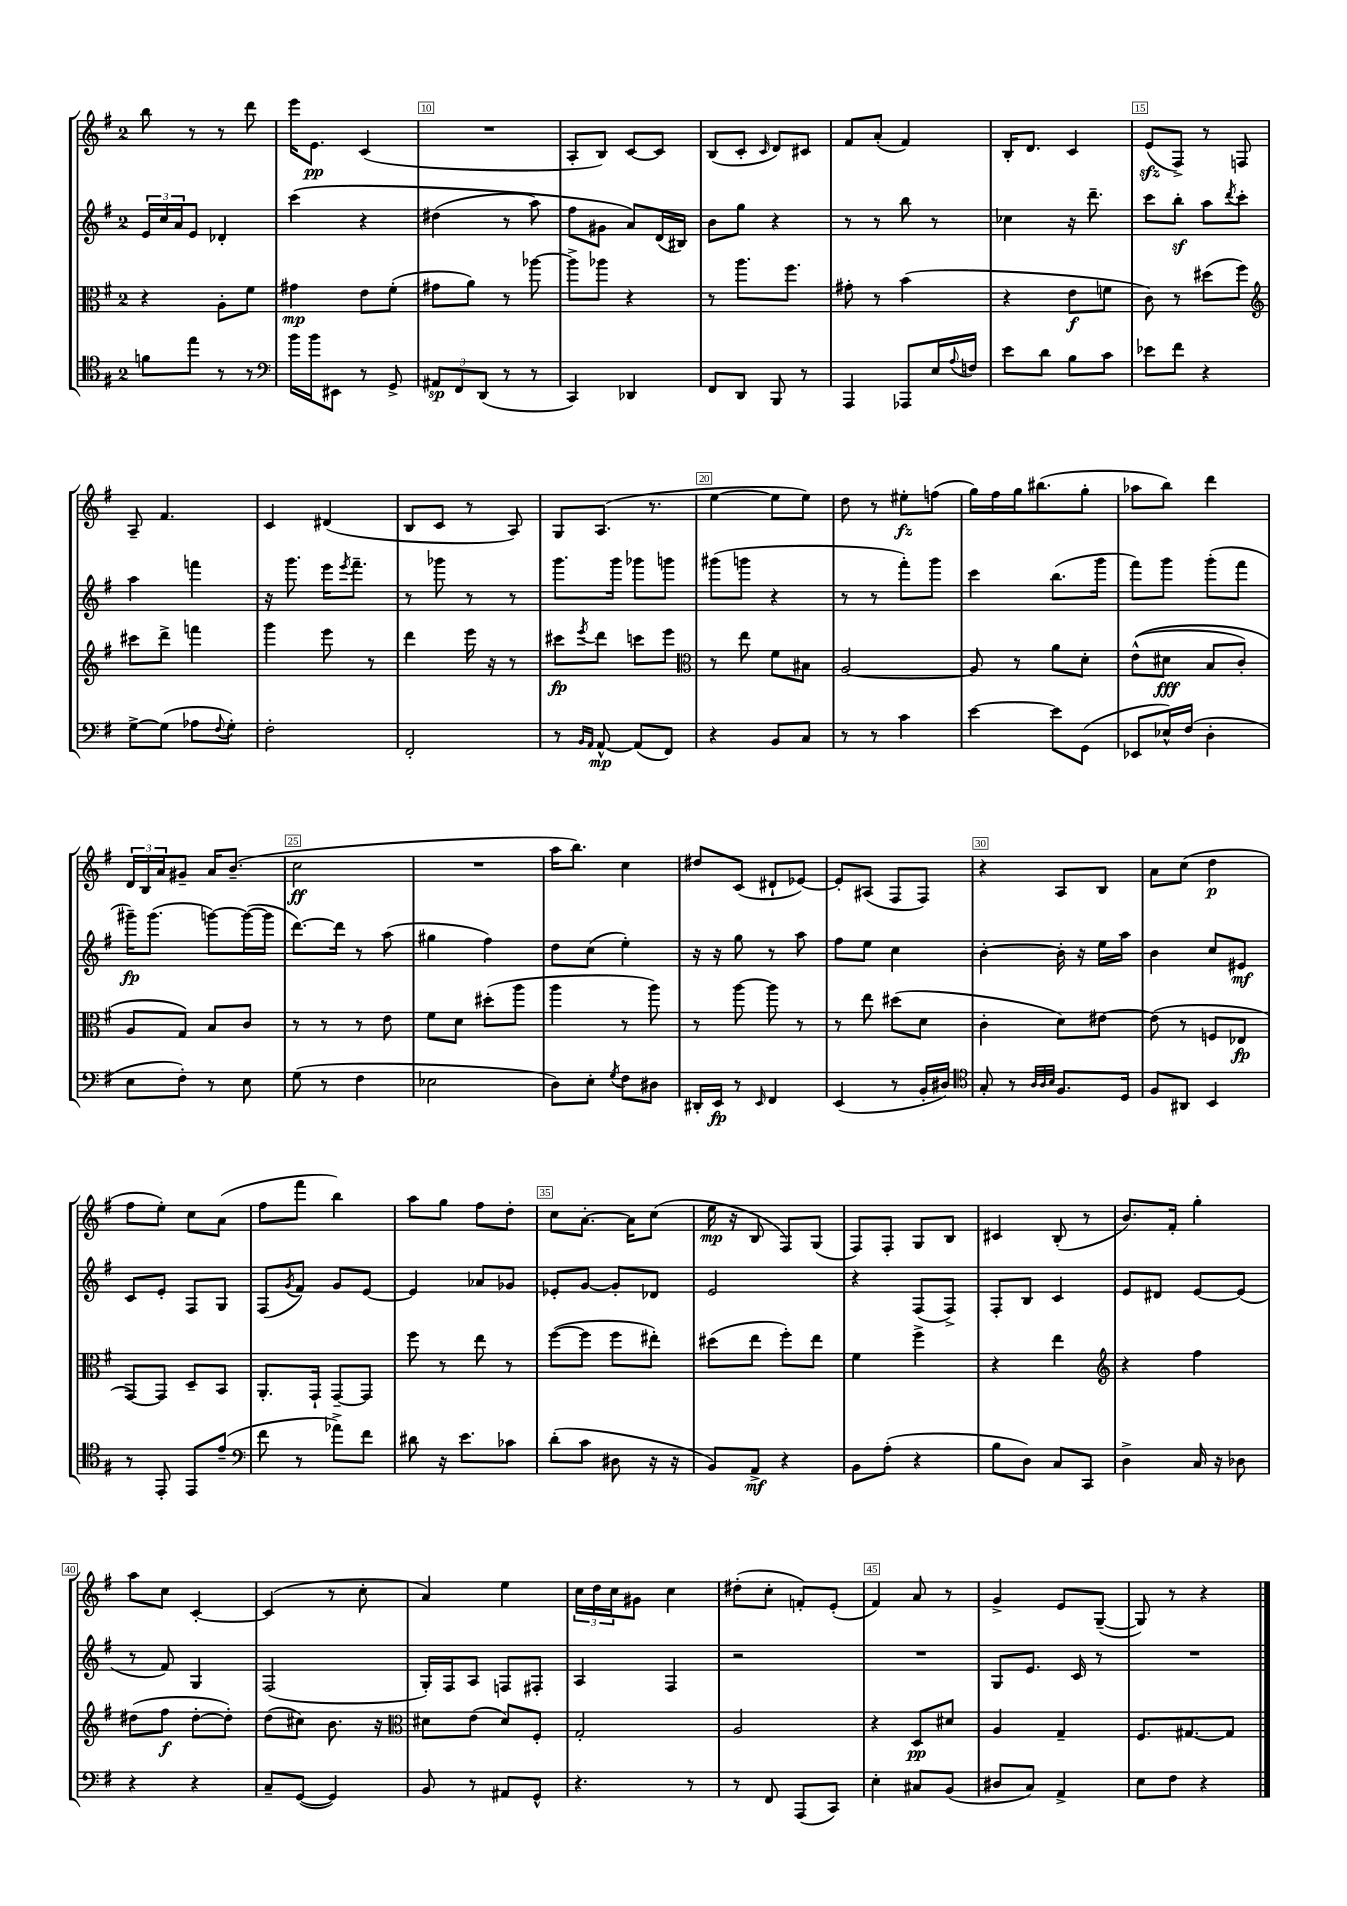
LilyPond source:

<<
\new StaffGroup <<
\new Staff = "s0" {
    \clef treble \key g \major \once \override Staff.TimeSignature.style = #'single-digit \time 2/4
    b''8 r8 r8 d'''8 |
    e'''16 e'8.\pp c'4( |
    R2 |
    a8-. b8) c'8~ c'8 |
    b8( c'8-. \grace { c'16 } d'8) cis'8 |
    fis'8 a'8-.( fis'4) |
    b16-. d'8. c'4 |
    e'8\sfz( fis8->) r8 f8 |
    a8-- fis'4. |
    c'4 dis'4( |
    b8 c'8 r8 a8) |
    g8 a8.( r8. |
    e''4~ e''8 e''8) |
    d''8 r8 eis''8-.\fz f''8( |
    g''16) fis''16 g''16 bis''8.( g''8-. |
    aes''8 b''8) d'''4 |
    \tuplet 3/2 { d'16 b16 a'16 } gis'8-- a'16 b'8.--( |
    c''2\ff |
    R2 |
    a''16 b''8.) c''4 |
    dis''8 c'8( dis'8-! ees'8~) |
    ees'8-. ais8( fis8 fis8) |
    r4 a8 b8 |
    a'8 c''8( d''4\p |
    fis''8 e''8-.) c''8 a'8( |
    fis''8 fis'''8 b''4) |
    a''8 g''8 fis''8 d''8-. |
    c''8 a'8.~-. a'16 c''8( |
    e''16\mp r16 b8 fis8) g8( |
    fis8) fis8-. g8 b8 |
    cis'4 b8-.( r8 |
    b'8.) fis'16-. g''4-. |
    a''8 c''8 c'4~-. |
    c'4( r8 c''8-. |
    a'4) e''4 |
    \tuplet 3/2 { c''16 d''16 c''16 } gis'8 c''4 |
    dis''8-.( c''8-. f'8-.) e'8-.( |
    fis'4) a'8 r8 |
    g'4-> e'8 g8~--( |
    g8) r8 r4 \bar "|." |
}
\new Staff = "s1" {
    \clef treble \key g \major \once \override Staff.TimeSignature.style = #'single-digit \time 2/4
    \tuplet 3/2 { e'16 c''16 a'16 } e'8 des'4-. |
    c'''4\( r4 |
    dis''4( r8 a''8) |
    fis''8 gis'8 a'8\) d'16( bis16) |
    b'8 g''8 r4 |
    r8 r8 b''8 r8 |
    ces''4 r16 d'''8.-- |
    c'''8 b''8-.\sf a''8 \acciaccatura { d'''8 } c'''8-. |
    a''4 f'''4 |
    r16 g'''8. e'''16 \acciaccatura { e'''8 } fis'''8.-- |
    r8 ges'''8 r8 r8 |
    g'''8. g'''16 ges'''8 g'''8 |
    gis'''8( g'''8 r4 |
    r8 r8 fis'''8-.) g'''8 |
    c'''4 b''8.( g'''16 |
    fis'''8) g'''8 g'''8-.( fis'''8 |
    gis'''16--\fp) gis'''8.( g'''8~) g'''16~( g'''16 |
    d'''8.~) d'''16 r8 a''8( |
    gis''4 fis''4) |
    d''8 c''8( e''4-.) |
    r16 r16 g''8 r8 a''8 |
    fis''8 e''8 c''4 |
    b'4~-. b'16-. r16 e''16 a''16 |
    b'4 c''8 eis'8\mf |
    c'8 e'8-. fis8 g8 |
    fis8( \acciaccatura { g'8 } fis'8) g'8 e'8~ |
    e'4 aes'8 ges'8 |
    ees'8-. g'8~ g'8-. des'8 |
    e'2 |
    r4 fis8( fis8->) |
    fis8-. b8 c'4 |
    e'8 dis'8 e'8~ e'8( |
    r8 fis'8) g4 |
    fis2( |
    g16-.) fis16 a8 f8 fis8-. |
    a4 fis4 |
    r2 |
    R2 |
    g8 e'8. c'16 r8 |
    R2 \bar "|." |
}
\new Staff = "s2" {
    \clef alto \key g \major \once \override Staff.TimeSignature.style = #'single-digit \time 2/4
    r4 a8-. fis'8 |
    gis'4\mp e'8 fis'8-.( |
    gis'8 a'8) r8 aes''8~ |
    aes''8-> aes''8 r4 |
    r8 a''8. fis''8. |
    gis'8-. r8 b'4( |
    r4 e'8\f f'8 |
    c'8) r8 dis''8( fis''8) |
    \clef treble cis'''8 d'''8-> f'''4 |
    g'''4 e'''8 r8 |
    d'''4 e'''16 r16 r8 |
    cis'''8\fp \acciaccatura { e'''8 } d'''8 c'''8 e'''8 |
    \clef alto r8 e''8 fis'8 bis8 |
    a2~ |
    a8 r8 a'8 d'8-. |
    e'8-^(\( dis'8\fff b8 c'8-.) |
    a8 g8\) b8 c'8 |
    r8 r8 r8 e'8 |
    fis'8 d'8 dis''8-.( a''8 |
    a''4 r8 a''8) |
    r8 a''8~ a''8 r8 |
    r8 e''8 dis''8( d'8 |
    c'4-. d'8) eis'8~ |
    eis'8( r8 f8 ees8\fp |
    g,8~) g,8 d8-- b,8 |
    a,8.-. g,16-! g,8~-- g,8 |
    fis''8 r8 e''8 r8 |
    fis''8~( fis''8 fis''8 eis''8-.) |
    dis''8( e''8 fis''8-.) e''8 |
    fis'4 fis''4-> |
    r4 e''4 |
    \clef treble r4 fis''4 |
    dis''8( fis''8\f dis''8~-. dis''8-.) |
    d''8( cis''8) b'8. r16 |
    \clef alto dis'8 e'8( dis'8) fis8-. |
    g2-. |
    a2 |
    r4 d8\pp dis'8 |
    a4 g4-- |
    fis8. gis8.~ gis8 \bar "|." |
}
\new Staff = "s3" {
    \clef tenor \key g \major \once \override Staff.TimeSignature.style = #'single-digit \time 2/4
    f'8 e''8 r8 r8 |
    \clef bass b'16 b'16 eis,8 r8 g,8-> |
    \tuplet 3/2 { ais,8\sp fis,8 d,8( } r8 r8 |
    c,4) des,4 |
    fis,8 d,8 b,,8 r8 |
    a,,4 aes,,8 e16 \appoggiatura { a8 } f16 |
    e'8 d'8 b8 c'8 |
    ees'8 fis'8 r4 |
    g8~-> g8( aes8 \appoggiatura { fis8 } g8-.) |
    fis2-. |
    fis,2-. |
    r8 \grace { b,16 a,16 } a,8~-^\mp a,8( fis,8) |
    r4 b,8 c8 |
    r8 r8 c'4 |
    e'4~ e'8 g,8( |
    ees,8 ees16-^) fis16( d4-. |
    e8 fis8-.) r8 e8 |
    g8( r8 fis4 |
    ees2 |
    d8) e8-. \acciaccatura { g8 } fis8 dis8 |
    dis,16-. e,16\fp r8 \grace { e,16 } fis,4 |
    e,4( r8 b,16-. dis16) |
    \clef tenor g8-. r8 \grace { a32 a32 b32 } fis8. d16 |
    fis8 ais,8 b,4 |
    r8 e,8-. e,8 e'8--( |
    \clef bass fis'8 r8 aes'8->) fis'8 |
    dis'8 r16 e'8. ces'8 |
    d'8-.( c'8 dis8 r16 r16 |
    b,8) a,8->\mf r4 |
    b,8 a8-.( r4 |
    b8 d8) c8 c,8 |
    d4-> c16 r16 des8 |
    r4 r4 |
    c8-- g,8~( g,4) |
    b,8 r8 ais,8 g,8-^ |
    r4. r8 |
    r8 fis,8 a,,8( c,8) |
    e4-. cis8 b,8( |
    dis8 c8) a,4-> |
    e8 fis8 r4 \bar "|." |
}
>>
>>
\layout { \context { \Score currentBarNumber = #8 \override BarNumber.break-visibility = ##(#f #t #t) barNumberVisibility = #(every-nth-bar-number-visible 5) \override BarNumber.stencil = #(make-stencil-boxer 0.1 0.3 ly:text-interface::print) } }
